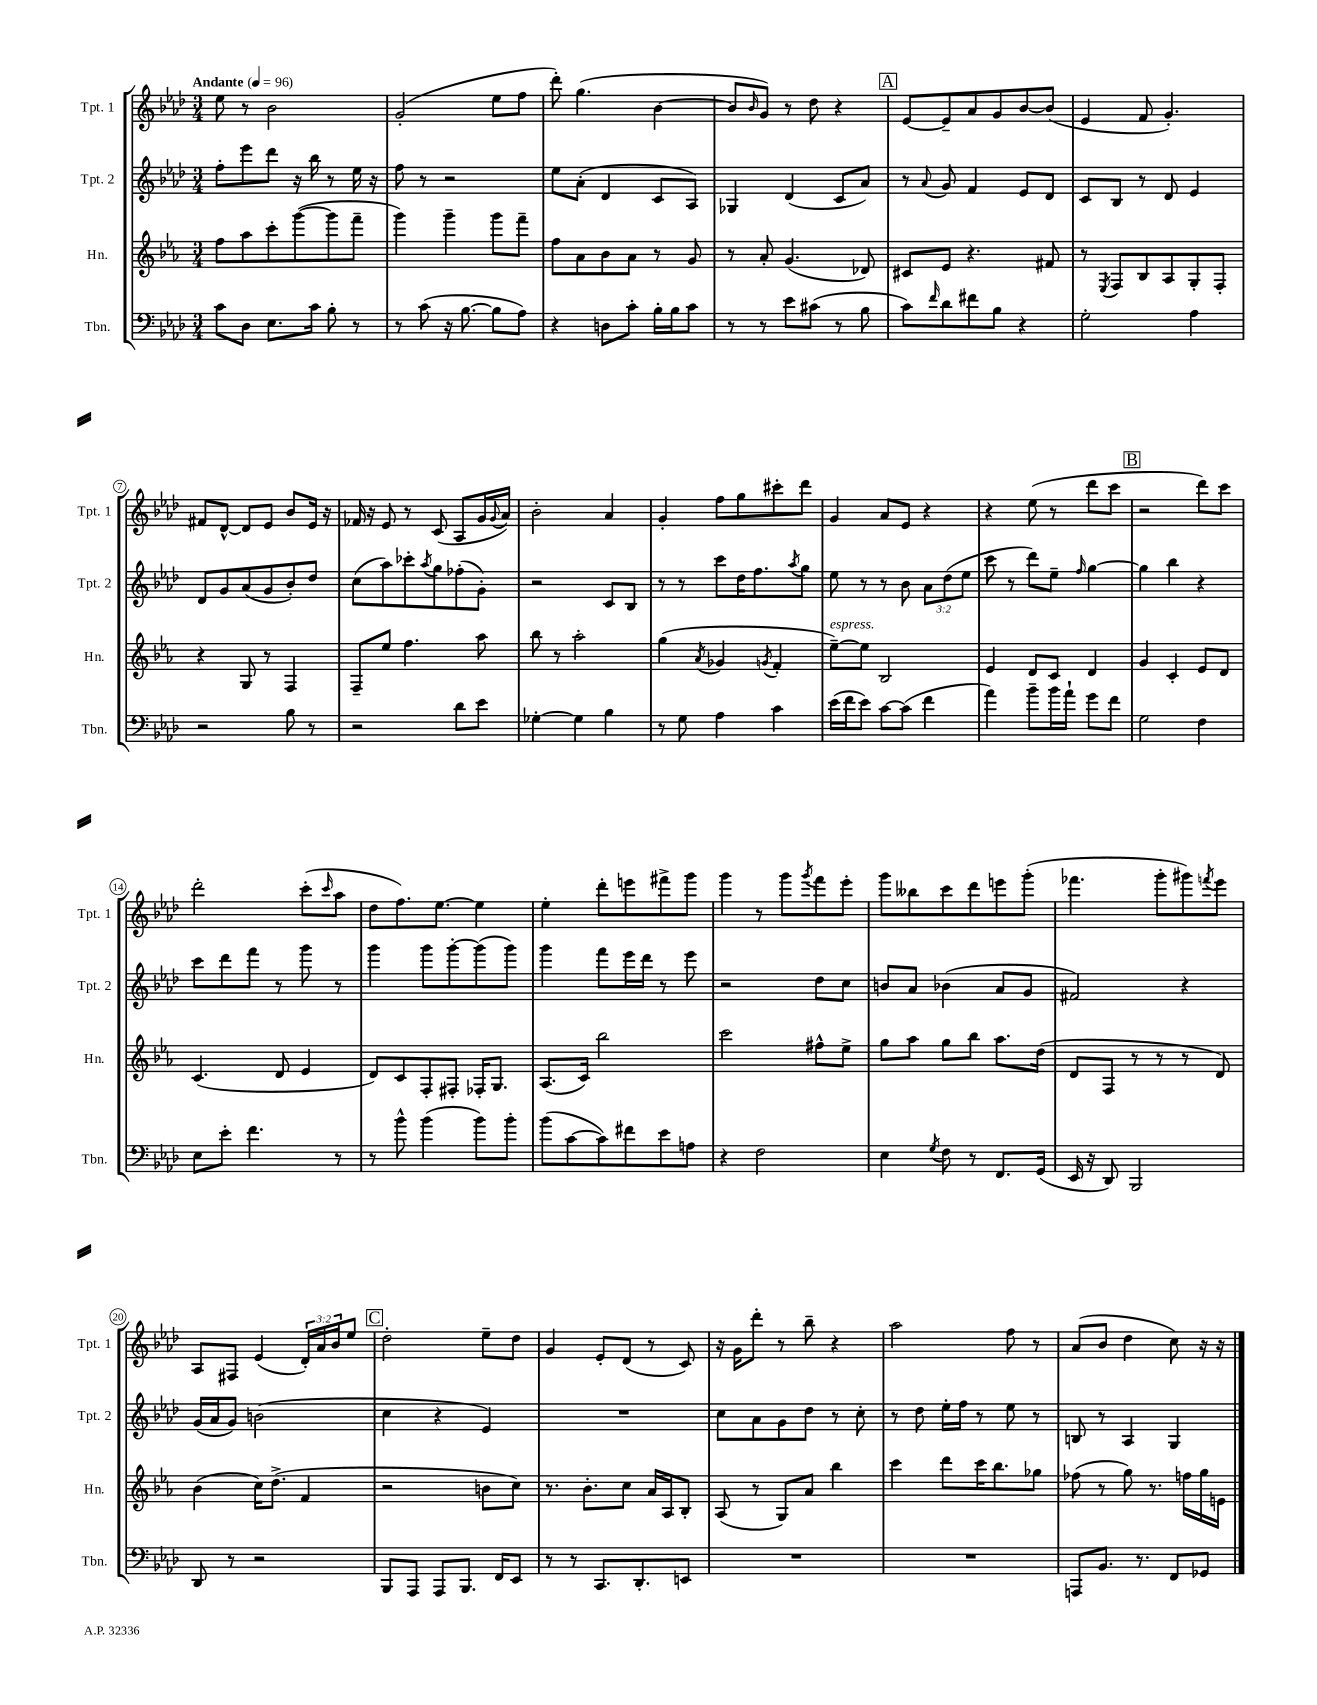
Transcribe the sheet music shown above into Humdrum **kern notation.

**kern	**kern	**kern	**kern
*staff4	*staff3	*staff2	*staff1
*clefF4	*clefG2	*clefG2	*clefG2
*k[b-e-a-d-]	*k[b-e-a-]	*k[b-e-a-d-]	*k[b-e-a-d-]
*M3/4	*M3/4	*M3/4	*M3/4
*MM96	*MM96	*MM96	*MM96
8c	8ff	8ff'	8ee-
8D-	8aa-	8eee-	8r
8.E-	8ccc'	8ddd-	2b-
.	([8ggg	16r	.
16c	.	16bb-	.
8B-'	8ggg]	8r	.
8r	8fff~	16ee-	.
.	.	16r	.
=	=	=	=
8r	4ggg)	8ff	(2g'
(8c	.	8r	.
16r	4ggg~	2r	.
[8.B-	.	.	.
8B-]	8ggg	.	8ee-
8A-)	8fff~	.	8ff
=	=	=	=
4r	8ff	8ee-	8ddd-')
.	8a-	(8a-'	(4.gg
8D	8b-	4d-	.
8c'	8a-	.	.
16B-'	8r	8c	[4b-
16B-	.	.	.
8c	8g	8A-)	.
=	=	=	=
8r	8r	4G-	8b-]
.	.	.	16qqb-
8r	8a-'	.	8g)
8e-	(4.g	(4d-	8r
(8c#	.	.	8dd-
8r	.	8c	4r
8B-	8d-)	8a-)	.
=	=	=	=
8c)	8c#	8r	[8e-
16qqf	.	8qqa-	.
8d-	8e-	8g	8e-~]
8f#	4.r	4f	8a-
8B-	.	.	8g
4r	.	8e-	[8b-
.	8f#	8d-	(8b-]
=	=	=	=
2G'	8r	8c	4e-
.	8qE-	.	.
.	8F	8B-	.
.	8B-	8r	8f
.	8A-	8d-	4.g')
4A-	8G'	4e-	.
.	8F'	.	.
=	=	=	=
2r	4r	8d-	8f#
.	.	8g	[8d-^^
.	8G	(8a-	8d-]
.	8r	8g	8e-
8B-	4F	8b-')	8b-
8r	.	8dd-	16e-
.	.	.	16r
=	=	=	=
2r	8F~	(8cc	16f-
.	.	.	16r
.	8ee-	8aa-)	8e-
.	4.ff	8ccc-'	8r
.	.	8qaa-	.
.	.	8gg	(8c
8d-	.	(8ff-'	8A-
8e-	8aa-	8g')	16g
.	.	.	8qqg
.	.	.	16a-)
=	=	=	=
[4G-'	8bb-	2r	2b-'
.	8r	.	.
4G-]	2aa-'	.	.
4B-	.	8c	4a-
.	.	8B-	.
=	=	=	=
8r	(4gg	8r	4g'
8G	.	8r	.
.	8qa-	.	.
4A-	4g-	8ccc	8ff
.	.	16dd-	8gg
.	.	8.ff	.
.	8qg	.	.
4c	4f'	.	8ccc#'
.	.	8qaa-	.
.	.	8gg	8ddd-
=	=	=	=
(16e-	[8ee-~)	8ee-	4g
16f	.	.	.
8e-)	8ee-]	8r	.
[8c	2B-	8r	8a-
(8c]	.	8b-	8e-
4f	.	12a-	4r
.	.	(12dd-	.
.	.	12ee-	.
=	=	=	=
4a-)	4e-	8ccc	4r
.	.	8r	.
8b-~	8d	8ddd-)	(8ee-
16b-	8c	8ee-~	8r
16a-`	.	.	.
.	.	16qqff	.
8g	4d	[4gg	8ddd-
8f	.	.	8ccc
=	=	=	=
2G	4g	4gg]	2r
.	4c'	4bb-	.
4F	8e-	4r	8ddd-)
.	8d	.	8ccc
=	=	=	=
8E-	(4.c	8ccc	2ddd-'
8e-'	.	8ddd-	.
4.f	.	8fff	.
.	8d	8r	.
.	4e-	8ggg	(8ccc'
.	.	.	16qqccc
8r	.	8r	8aa-
=	=	=	=
8r	8d)	4ggg	8dd-
8b-^^	8c	.	8.ff)
(4b-	8F'	8ggg	.
.	.	.	[8.ee-
.	8F#'	[8ggg'	.
8b-)	16F-'	(8ggg]	4ee-]
.	8.G	.	.
8b-'	.	8ggg)	.
=	=	=	=
(8b-	(8.A-	4ggg	4ee-'
[8c	.	.	.
.	16c)	.	.
8c])	2bb-	8fff	8ddd-'
8f#	.	16eee-	8eee
.	.	16ddd-	.
8e-	.	8r	8fff#^
8A	.	8eee-	8ggg
=	=	=	=
4r	2ccc	2r	4ggg
2F	.	.	8r
.	.	.	8ggg
.	.	.	8qggg
.	8ff#^^	8dd-	8fff
.	8ee-^	8cc	8eee-'
=	=	=	=
4E-	8gg	8b	8ggg
.	8aa-	8a-	8bb--
8qG	.	.	.
8F	8gg	(4b-	8ccc
8r	8bb-	.	8ddd-
8.FF	8.aa-	8a-	8eee
.	.	8g	(8ggg'
(16GG	(16dd	.	.
=	=	=	=
16EE-	8d	2f#)	4.fff-
16r	.	.	.
8DD-)	8F	.	.
2BBB-	8r	.	.
.	8r	.	8ggg'
.	8r	4r	8ggg#)
.	.	.	8qfff
.	8d)	.	8eee-
=	=	=	=
8DD-	(4b-	(16g	8A-
.	.	16a-	.
8r	.	8g)	8F#
2r	16cc)	(2b	(4e-
.	(8.dd^	.	.
.	4f	.	24d-')
.	.	.	24a-
.	.	.	24b-
.	.	.	8ee-
=	=	=	=
8BBB-	2r	4cc	2dd-'
8AAA-	.	.	.
8AAA-	.	4r	.
8.BBB-	.	.	.
.	8b	4e-)	8ee-~
16FF	.	.	.
8EE-	8cc)	.	8dd-
=	=	=	=
8r	8.r	2.r	4g
8r	.	.	.
.	8.b-'	.	.
8.CC	.	.	8e-'
.	8cc	.	(8d-
8.DD-'	.	.	.
.	16a-	.	8r
.	16A-	.	.
8EE	8B-'	.	8c)
=	=	=	=
2.r	(8A-	8cc	16r
.	.	.	16g
.	8r	8a-	8ddd-'
.	8G)	8g	8r
.	8a-	8dd-	8bb-~
.	4bb-	8r	4r
.	.	8cc'	.
=	=	=	=
2.r	4ccc	8r	2aa-
.	.	8dd-	.
.	8ddd	16ee-'	.
.	.	16ff	.
.	16ccc	8r	.
.	8.bb-	.	.
.	.	8ee-	8ff
.	8gg-	8r	8r
=	=	=	=
8AAA	(8ff-	8B	(8a-
8.BB-	8r	8r	8b-
.	8gg)	4A-	4dd-
8.r	.	.	.
.	8.r	.	.
8FF	.	4G	8cc)
.	16ff	.	.
8GG-	16gg	.	16r
.	16e	.	16r
==	==	==	==
*-	*-	*-	*-
